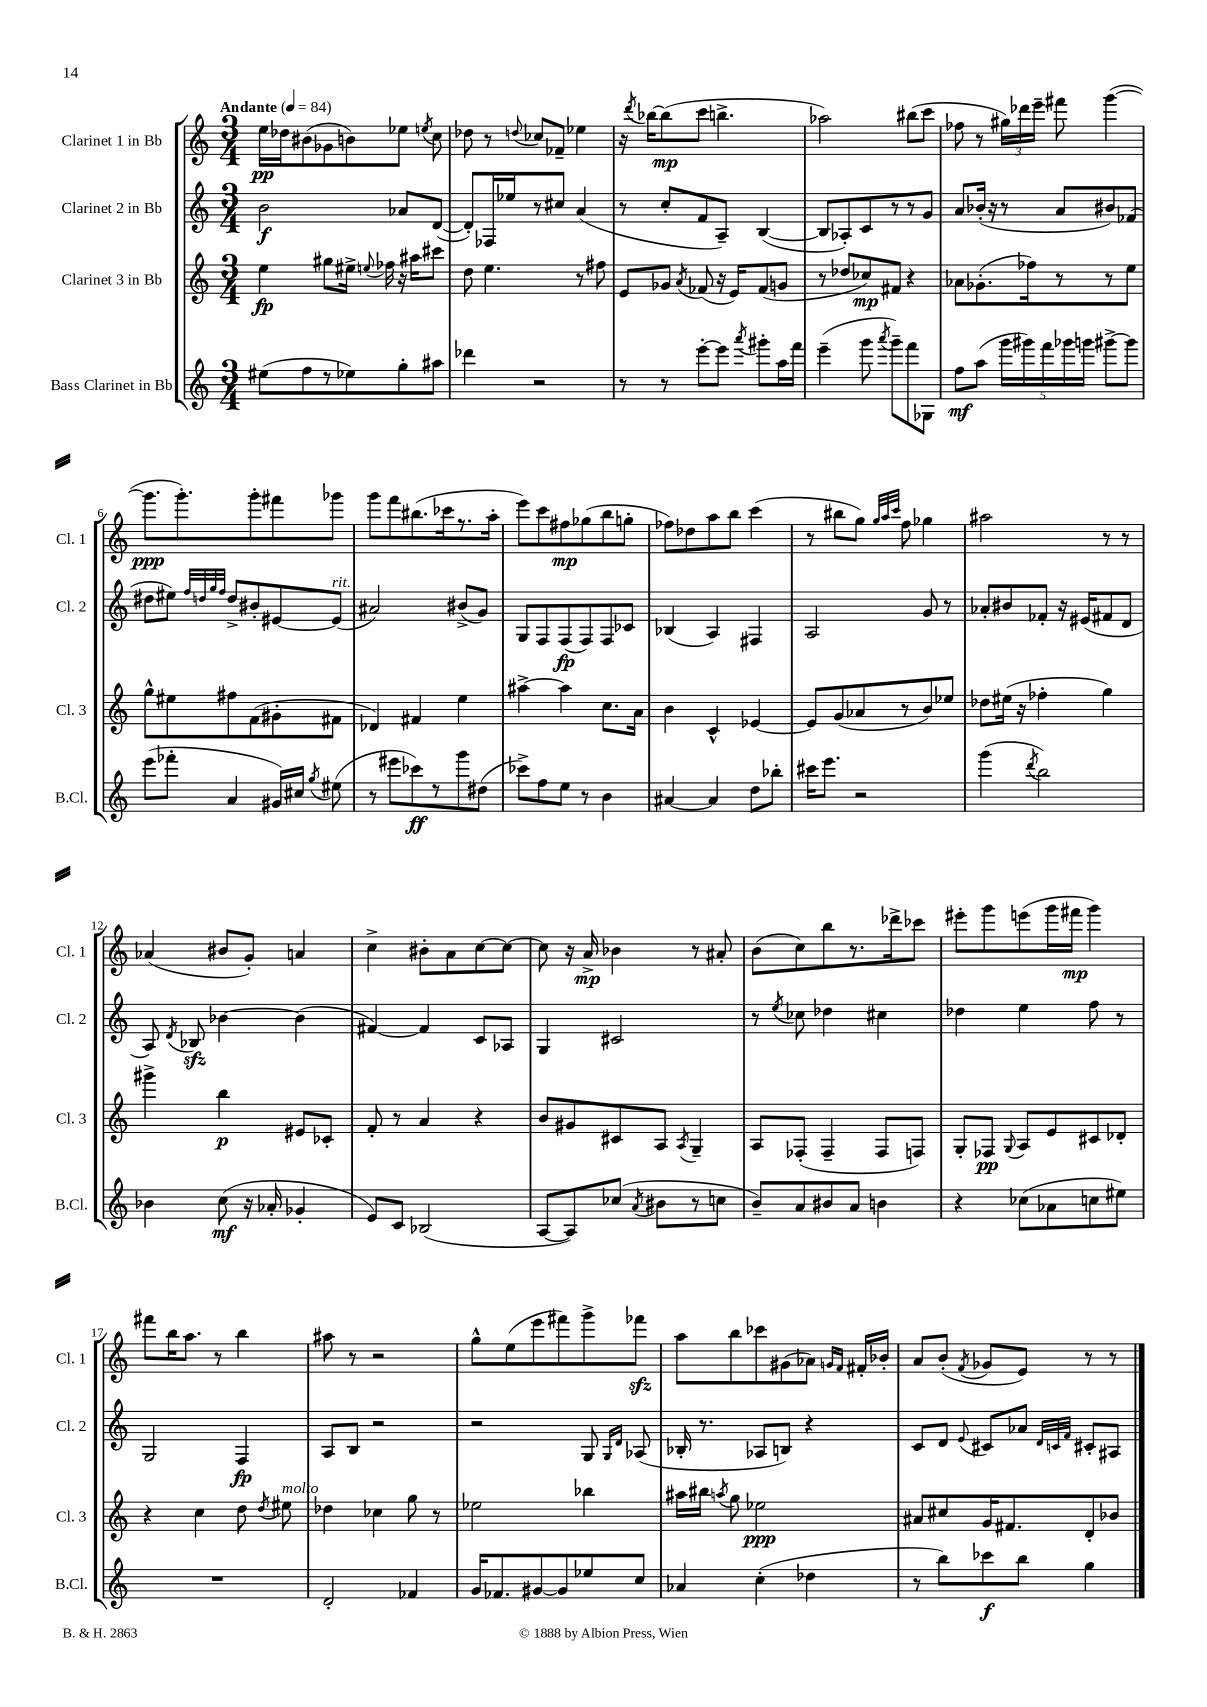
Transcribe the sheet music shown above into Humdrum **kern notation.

**kern	**kern	**kern	**kern
*staff4	*staff3	*staff2	*staff1
*clefG2	*clefG2	*clefG2	*clefG2
*k[]	*k[]	*k[]	*k[]
*M3/4	*M3/4	*M3/4	*M3/4
*MM84	*MM84	*MM84	*MM84
(8ee#\L	4ee\	2b\	16ee\LL
.	.	.	16dd-\J
8ff\	.	.	(8b#\
8r	8gg#\L	.	8g-\
8ee-\)	16ee#^\Jk	.	8b\)
.	8qqee/	.	.
.	16ff-\	.	.
8gg'\	16r	8a-/L	8ee-\J
.	16aa#\LK	.	.
.	.	.	8qee/
8aa#\J	8ccc#\J	([8d/J	8cc\
=	=	=	=
4ddd-\	8dd\	8d'/]L)	8dd-\
.	4.ee\	16F-/L	8r
.	.	16ee-/J	.
.	.	.	8qqdd/
2r	.	8r	8cc-/L
.	.	8cc#/J	8f-~/J
.	8r	(4a/	4ee-\
.	8ff#\	.	.
=	=	=	=
8r	8e/L	8r	16r
.	.	.	8qddd/
.	.	.	[16bb-\LK
8r	8g-/J	8cc'/L	(8bb-\]
.	8qa/	.	.
[8eee'\L	(8f-/	8f/	8ccc\J
8eee\]J	16r	8A~/J)	4.bb^\
.	16e/LK)	.	.
8qaaa/	.	.	.
8ggg#'\L	(8f-/	([4B/	.
16aa\L	8g/J	.	.
16fff\JJ	.	.	.
=	=	=	=
(4eee~\	8r	8B/]L	2aa-\)
.	8dd-/L	8A-'/)	.
8ggg\	8cc-/)	8c/	.
8qaaa/	.	.	.
8ggg~\L)	8f#/J	8r	.
8fff\	4r	8r	(8bb#\L
8G-\J	.	8g/J	8ccc\J
=	=	=	=
8ff\L	8a-\L	8a/L	8ff-\
(8aa\J	(8.g-'\	(16b-'/Jk	8r
.	.	16r	.
20ggg\LL	.	8r	24gg#\LL)
.	.	.	24ddd-\
20ggg#\)	.	.	.
.	16ff-\k)	.	.
.	.	.	24eee~\JJ
20fff\	.	.	.
.	8r	8a/L	8fff#\
20ggg-\	.	.	.
20ggg\JJ	.	.	.
[8ggg#^\L	8r	8b#/)	([4ggg\
8ggg#\]J	8ee\J	(8f-/J	.
=	=	=	=
(8eee\L	8gg^^\L	8dd#\L	8.ggg\]L
8fff-'\J	8ee#\	8ee#\J)	.
.	.	.	8.ggg'\)
.	.	32qqff/LLL	.
.	.	32qqdd/	.
.	.	32qqgg/	.
.	.	32qqff/JJJ	.
4a/	8ff#\	8dd^/L	.
.	(8f\	8b#'/	8ggg'\
16g#/LL)	8g#'\	[8e#/	8fff#\
16cc#/JJ	.	.	.
8qgg/	.	.	.
(8ee#\	8f#\J	(8e#/]J	8ggg-\J
=	=	=	=
8r	4d-/)	2a#/)	8ggg\L
8eee#\L	.	.	8fff\
8ccc-\)	4f#/	.	(8.bb#\
8r	.	.	.
.	.	.	16ccc-\k
8ggg\	4ee\	(8b#^/L	8.r
(8dd#\J	.	8g/J)	.
.	.	.	16aa'\Jk
=	=	=	=
8ccc-^\L)	[4aa#^\	8G/L	8eee\L)
8ff\	.	8F/	8ccc\
8ee\J	4aa#\]	(8F/	8ff#\
8r	.	8F/)	(8gg-\
4b\	8.cc\L	8F/	8bb\
.	.	8c-/J	8gg'\J
.	16a\Jk	.	.
=	=	=	=
[4a#/	4b\	(4B-/	8ff-\L)
.	.	.	8dd-\
4a#/]	4c^^/	4A/)	8aa\
.	.	.	8bb\J
8dd\L	[4e-/	4F#/	(4ccc\
8bb-'\J	.	.	.
=	=	=	=
16ccc#\LK	8e-/]L	2A/	8r
8.eee\J	.	.	.
.	(8g/	.	8bb#\L
2r	8a-/	.	8gg\J)
.	.	.	32qqgg/LLL
.	.	.	32qqaa/
.	.	.	32qqccc/JJJ
.	8r	.	8ff\
.	8b/)	8g/	4gg-\
.	8ee-/J	8r	.
=	=	=	=
(4ggg\	8dd-\L	8a-'/L	2aa#\
.	(16ee#\Jk	8b#/	.
.	16r	.	.
8qddd/	.	.	.
2bb\)	4ff-'\	8f-'/J	.
.	.	16r	.
.	.	(16e#/LK	.
.	4gg\)	8f#/	8r
.	.	8d/J	8r
=	=	=	=
4b-\	4ggg#^\	8A/)	(4a-/
.	.	8qd/	.
.	.	8B-/	.
(8cc\	4bb\	[4b-\	8b#/L
16r	.	.	8g'/J)
16a-'/	.	.	.
4g-'/	8e#/L	(4b-\]	4a/
.	8c-'/J	.	.
=	=	=	=
8e/L)	8f'/	[4f#/)	4cc^\
8c/J	8r	.	.
(2B-/	4a/	4f#/]	8b#'\L
.	.	.	8a\
.	4r	8c/L	[8cc\
.	.	8A-/J	8cc\_J
=	=	=	=
[8A/L	8b/L	4G/	8cc\]
8A/])	8g#/	.	16r
.	.	.	16a^/
(8cc-/J	8c#/	2c#/	4b-\
8qa/	.	.	.
8b#\L	8A/J	.	.
.	8qA/	.	.
8r	4G~/	.	8r
8cc\J	.	.	8a#'/
=	=	=	=
8b~/L)	8A/L	8r	(8b\L
.	.	8qee/	.
8a/	(8F-'/J	8cc-\	8cc\)
8b#/	4F-~/	4dd-\	8bb\
8a/J	.	.	8.r
4b\	8F-/L	4cc#\	.
.	.	.	16ddd-^\k
.	8F/J)	.	8ccc-\J
=	=	=	=
4r	8G'/L	4dd-\	8eee#'\L
.	8F-/J	.	8ggg\
.	8qqG/	.	.
(8cc-\L	8A/L	4ee\	(8eee\
8a-\	8e/	.	16ggg\L
.	.	.	16fff#\JJ
8cc\	8c#/	8ff\	4ggg\)
8ee#\J)	8d-'/J	8r	.
=	=	=	=
2.r	4r	2G/	8fff#\L
.	.	.	16bb\K
.	.	.	8.aa\J
.	4cc\	.	.
.	.	.	8r
.	8dd\	4F/	4bb\
.	8qdd/	.	.
.	8ee#\	.	.
=	=	=	=
2d'/	4dd-\	8A/L	8aa#\
.	.	8B/J	8r
.	4cc-\	2r	2r
4f-/	8gg\	.	.
.	8r	.	.
=	=	=	=
16g/LK	2ee-\	2r	8gg^^\L
8.f-/	.	.	.
.	.	.	(8ee\
[8g#/	.	.	8eee\
8g#/]	.	.	8fff#\)
8ee-/	4bb-\	8G/	8ggg^\
.	.	16qqG/LL	.
.	.	16qqd/JJ	.
8cc/J	.	(8A-/	8fff-\J
=	=	=	=
4a-/	16aa#\LL	16B-'/	8aa\L
.	16bb#\JJ	8.r	.
.	8qaa/	.	.
.	8gg\	.	8bb\
(4cc'\	2ee-\	8A-/L	8ccc-\
.	.	8B/J)	(8g#\
4dd-\	.	4r	8a-\J)
.	.	.	16qqg/LL
.	.	.	16qqf/JJ
.	.	.	16f#'/LL
.	.	.	16b-'/JJ
=	=	=	=
8r	8a#/L	8c/L	8a/L
8bb\L)	8cc#/	8d/J	(8b'/J
.	.	8qqe/	8qf/
8ccc-\	16g/K	8c#/L	8g-/L
.	8.f#/	.	.
8bb\J	.	8a-/J	8e/J)
.	.	32qqd/LLL	.
.	.	32qqc/	.
.	.	32qqf/JJJ	.
4gg\	8d'/	8c#'/L	8r
.	8b-/J	8A#/J	8r
==	==	==	==
*-	*-	*-	*-
